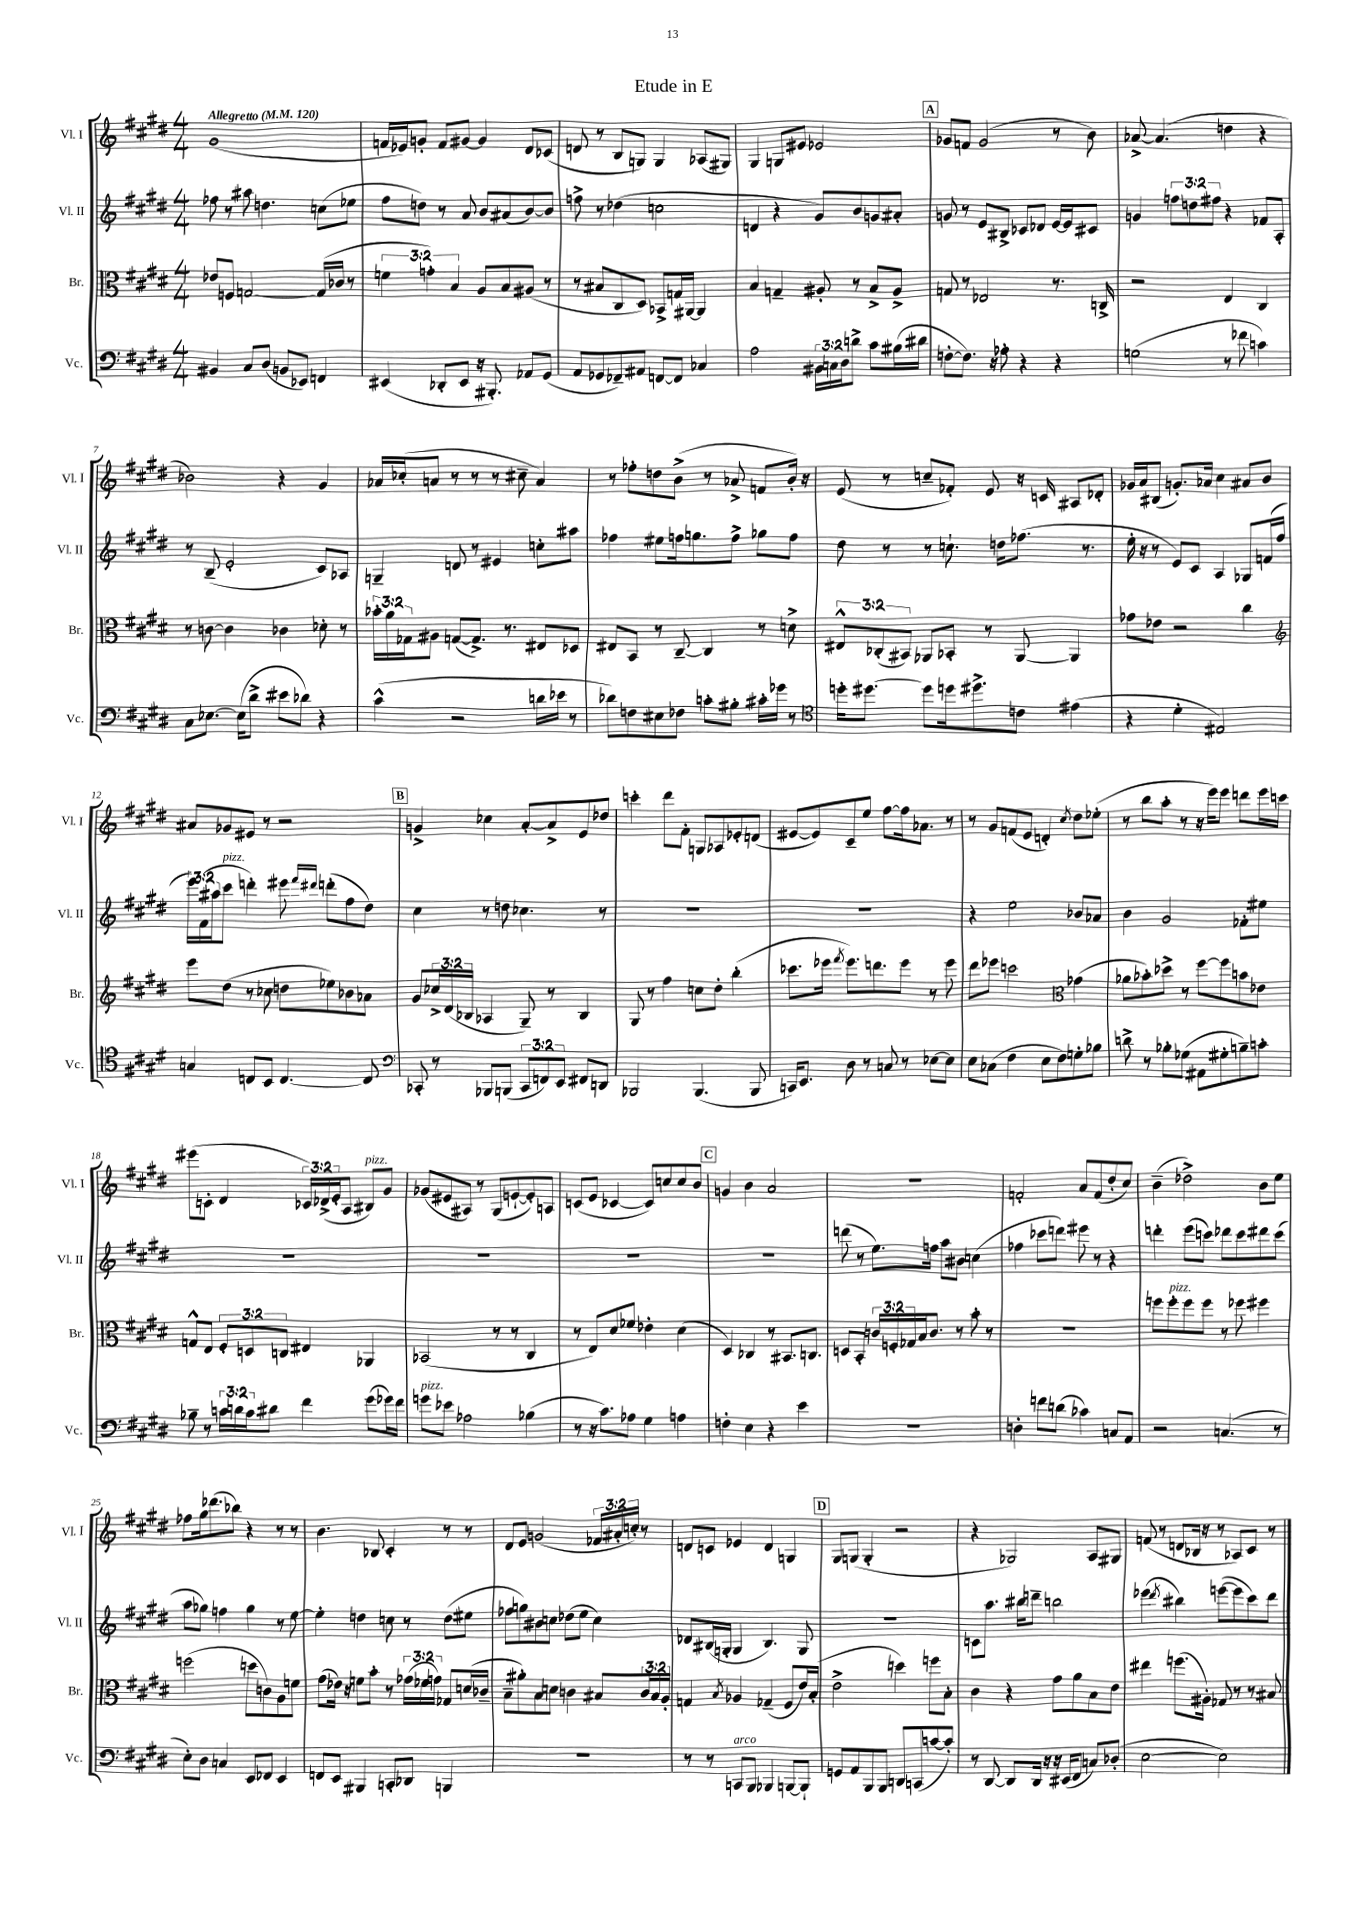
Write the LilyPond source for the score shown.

\header { title = "Etude in E" }
<<
\new StaffGroup <<
\new Staff = "s0" \with { instrumentName = "Vl. I" shortInstrumentName = "Vl. I" } {
    \clef treble \key e \major \numericTimeSignature \time 4/4 \override Staff.TupletNumber.text = #tuplet-number::calc-fraction-text \tempo "Allegretto" 4 = 120
    gis'1( |
    f'16 ees'16) g'8-. f'8 gis'8~ gis'4 dis'8 ces'8( |
    d'8 r8 b8 g8) g4 aes8( gis8) |
    gis4 g8 eis'8 ees'2 |
    \mark \markup { \box "A" } ges'8 f'8 ges'2( r8 b'8) |
    aes'8~-> aes'4.( d''4 r4 |
    bes'2) r4 gis'4 |
    aes'16 ces''16-.( a'8 r8 r8 r8 cis''8-- a'4) |
    r8 fes''8-. d''8 b'8->( r8 aes'8-> f'8 b'16-.) r16 |
    e'8( r8 c''8-- fes'8-.) e'8 r16 c'16 ais8 des'8-. |
    ges'16 a'16 bis8( g'8.-.) aes'16 cis''4 ais'8 b'8 |
    ais'8 ges'8 eis'8 r8 r2 |
    \mark \markup { \box "B" } g'4-> ces''4 a'8~-. a'8-> e'8 des''8 |
    c'''4-. dis'''8 fis'8-. g8 aes8 ees'8-. d'8( |
    eis'8~ eis'8) cis'8-- e''8 fis''8~ fis''16 aes'8. r8 |
    r8 gis'8 f'8( e'8 d'4-.) \acciaccatura { cis''8 } dis''8 ees''8-.( |
    r8 b''8 a''8-. r8 r16 e'''16) e'''8 d'''8 e'''16 c'''16 |
    eis'''8( c'8-. dis'4 \tuplet 3/2 { ces'16) des'16->( e'16-. } a8 bis8^\markup { \italic "pizz." }) gis'8 |
    ges'8( eis'8 ais8) r8 gis8( e'8~-! e'8-.) a8 |
    c'8( e'8 ces'4~ ces'8) c''8 c''8 b'8 |
    \mark \markup { \box "C" } g'4 b'4 a'2 |
    r1 |
    f'2-. a'8 f'8( dis''8-. cis''8) |
    b'4--( des''2->) b'8 e''8 |
    fes''8 gis''16 des'''8.( bes''8) r4 r8 r8 |
    b'4. bes8 cis'4-. r8 r8 |
    dis'8 e'8 g'2( \tuplet 3/2 { fes'16 ais'16-. c''16-.) } r8 |
    d'8 c'8 ees'4 d'4 g4 |
    \mark \markup { \box "D" } gis8 g8( g4-. r2 |
    r4 ges2) a8 gis8 |
    f'8( r8 d'8 bes16 r16 r8 aes8) cis'8 r8 \bar "|." |
}
\new Staff = "s1" \with { instrumentName = "Vl. II" shortInstrumentName = "Vl. II" } {
    \clef treble \key e \major \numericTimeSignature \time 4/4 \override Staff.TupletNumber.text = #tuplet-number::calc-fraction-text
    fes''8 r8 ais''8 d''4. c''8( ees''8 |
    fis''8 d''8) r8 a'8 b'8 ais'8( b'8~) b'8 |
    f''8-> r8 des''4( c''2 |
    d'4 r4 gis'8) b'8 g'8 ais'8-. |
    \mark \markup { \box "A" } g'8 r8 e'8 bis8-> ces'8 des'8 e'16~ e'16 cis'8 |
    g'4 \tuplet 3/2 { f''8 d''8 fis''8 } r4 fes'8 a8-. |
    r8 b8--( e'2-. cis'8) aes8 |
    g4-- d'8 r8 eis'4 c''8-. ais''8 |
    fes''4 eis''8 f''16 g''8. f''8-> ges''8 f''8 |
    dis''8 r8 r8 c''8.-! d''16 fes''8.( r8. |
    e''16-. r16 r8 e'8) cis'8 a4 ges8 f'16( fis''16 |
    \tuplet 3/2 { e'''16) fis'16( ais''16 } cis'''8^\markup { \italic "pizz." } d'''4-.) eis'''8 \grace { fis'''16 dis'''16 } d'''8-.( fis''8 dis''8) |
    \mark \markup { \box "B" } cis''4 r8 d''8 ces''4. r8 |
    R1 |
    R1 |
    r4 e''2 bes'8 aes'8 |
    b'4 gis'2 fes'8-. eis''8 |
    R1 |
    R1 |
    R1 |
    \mark \markup { \box "C" } R1 |
    d'''8( r8 e''8.) f''16 a''8 bis'8 c''4( |
    fes''4 ces'''8 d'''8) eis'''8 r8 r4 |
    d'''4-. e'''8( c'''8) des'''8 c'''8 dis'''8 c'''8( |
    a''8 ges''8) f''4 ges''4 r8 e''8~ |
    e''4-. d''4 c''8 r8 d''8( eis''8 |
    fes''8 g''8) bis'8 c''8 des''8( e''8 c''4) |
    des'8 bis16( g16-. g4 bis4.) g8 |
    \mark \markup { \box "D" } R1 |
    c'8 a''8. bis''16 d'''8-- b''2 |
    ees'''4( \acciaccatura { dis'''8 } bis''4) e'''8~( e'''8 cis'''8) dis'''8 \bar "|." |
}
\new Staff = "s2" \with { instrumentName = "Br." shortInstrumentName = "Br." } {
    \clef alto \key e \major \numericTimeSignature \time 4/4 \override Staff.TupletNumber.text = #tuplet-number::calc-fraction-text
    ees'8 f8 g2~ g16( ces'16 r8 |
    \tuplet 3/2 { f'4 g'4-.) b4 } a8 b8 ais8( r8 |
    r8 bis8 cis8 dis8) bes,8-> g16 ais,16~ ais,4 |
    b4 g4-- ais8-. r8 b8-> ais8-> |
    \mark \markup { \box "A" } g8 r8 ees2 r8. c16-> |
    r2 e4 cis4 |
    r8 c'8~ c'4 ces'4 des'8-. r8 |
    \tuplet 3/2 { bes'16-. a'16 ges16 } ais8 g8~( g8.->) r8. eis8 des8 |
    eis8 b,8 r8 cis8~-- cis4 r8 d'8-> |
    \tuplet 3/2 { eis8-^ ces8-.( bis,8) } aes,8 bes,8-. r8 aes,8~ aes,4 |
    ges'8 ees'8 r2 cis''4 |
    \clef treble e'''8 dis''8( r8 ces''8 d''8 ees''8) bes'8 aes'8 |
    \mark \markup { \box "B" } gis'8 \tuplet 3/2 { ces''16-> dis'16( bes16 } aes4 gis8--) r8 bes4 |
    gis8 r8 fis''4 c''8 dis''8-. b''4-.( |
    ces'''8. ees'''16 \acciaccatura { fis'''8 } ees'''8.) d'''8. ees'''8 r8 ees'''8 |
    dis'''8 ees'''8 c'''2 \clef alto ges'4( |
    aes'8 bes'8-.) des''8-> r8 fis''8~ fis''8 b'8 ees'8 |
    g8-^ e8 \tuplet 3/2 { fis8-. d8 c8 } eis4 aes,4 |
    bes,2( r8 r8 cis4 |
    r8 e8) dis'8 fes'8 ees'4-. dis'4( |
    \mark \markup { \box "C" } dis4) ces4 r8 bis,8. c8. |
    d8 b,8-. \tuplet 3/2 { c'16 f16-. ges16 } b16 c'8. r8 b'8-. r8 |
    R1 |
    f''8 f''8-.^\markup { \italic "pizz." } f''8 f''8 r8 fes''8 fis''4 |
    f''2( d''8 c'8) a8 f'8 |
    gis'8( ees'16) r16 f'8 b'8-. r8 \tuplet 3/2 { ges'16( fes'16 g'16) } ges8 d'16( ces'16-- |
    b8-- ais'8-.) b8 d'8 c'4 bis8 \tuplet 3/2 { c'16 bis16 a16-. } |
    g4 \acciaccatura { b8 } aes4 ges4--( fis8 e'16) b16-.( |
    \mark \markup { \box "D" } e'2-> d''4) f''8 b8-. |
    cis'4 r4 gis'8 a'8 b8 e'8 |
    eis''4 f''8.( ais16-.) ges8 r8 r8 bis8 \bar "|." |
}
\new Staff = "s3" \with { instrumentName = "Vc." shortInstrumentName = "Vc." } {
    \clef bass \key e \major \numericTimeSignature \time 4/4 \override Staff.TupletNumber.text = #tuplet-number::calc-fraction-text
    bis,4 cis8 dis8( b,8 ees,8) f,4 |
    eis,4( des,8-. eis,8 r16 bis,,8.-.) aes,8 gis,8( |
    a,8 ges,8 fes,8--) ais,8 f,8~ f,8 ces4 |
    a2 \tuplet 3/2 { bis,16 c16 dis16 } d'8-> cis'8 bis16( dis'16 |
    \mark \markup { \box "A" } f8~-. f8.) r16 aes8-. r4 r4 |
    g2( r8 fes'8 c'4) |
    cis8 ees8.~ ees16( dis'8-> eis'8 des'8) r4 |
    cis'4-^( r2 d'16 ees'16 r8 |
    des'8) f8 eis8 fes8 c'8-. bis8-. cis'16-. ges'16 r8 |
    \clef tenor d''16-. dis''8.~ dis''8 d''16 dis''8.-> c'8 eis'4( |
    r4 dis'4-. eis2) |
    g4 c8 b,8 c4.~ c8 |
    \mark \markup { \box "B" } \clef bass ces,8-. r8 bes,,8 b,,8( \tuplet 3/2 { ces,8 f,8) e,8 } fis,8 d,8 |
    bes,,2 bes,,4.( bes,,8 |
    c,16) e,8. dis8 r8 c8 r8 ees8~ ees8 |
    e8 ces8( fis4 e8 fis8) g8-. bes8 |
    d'8-> r8 bes8-. ges8( ais,8 gis8-. b8--) c'8-. |
    bes8-- r8 \tuplet 3/2 { c'16 d'16 c'16 } dis'8 fis'4 gis'8( ges'16) fis'16 |
    g'8^\markup { \italic "pizz." } ees'8 aes2 bes4( |
    r8 r16 cis'8.) aes8 gis4 a4 |
    \mark \markup { \box "C" } f4-. e4 r4 e'4 |
    r1 |
    d4-. f'8 d'8( ces'4) c8 a,8 |
    r2 c4.( r8 |
    e8-.) dis8 c4 e,8 fes,8 e,4 |
    f,8 e,8 bis,,4 c,8-. des,8 b,,4 |
    R1 |
    r8 r8 c,8^\markup { \italic "arco" } b,,8 bes,,4 b,,8~ b,,8-! |
    \mark \markup { \box "D" } g,8 a,8 b,,8 b,,8 d,8 c,8( c'8~ c'8-.) |
    r8 dis,8~ dis,8 dis,16 r16 r16 eis,16( fis,8 c8) des8-.( |
    e2~ e2) \bar "|." |
}
>>
>>
